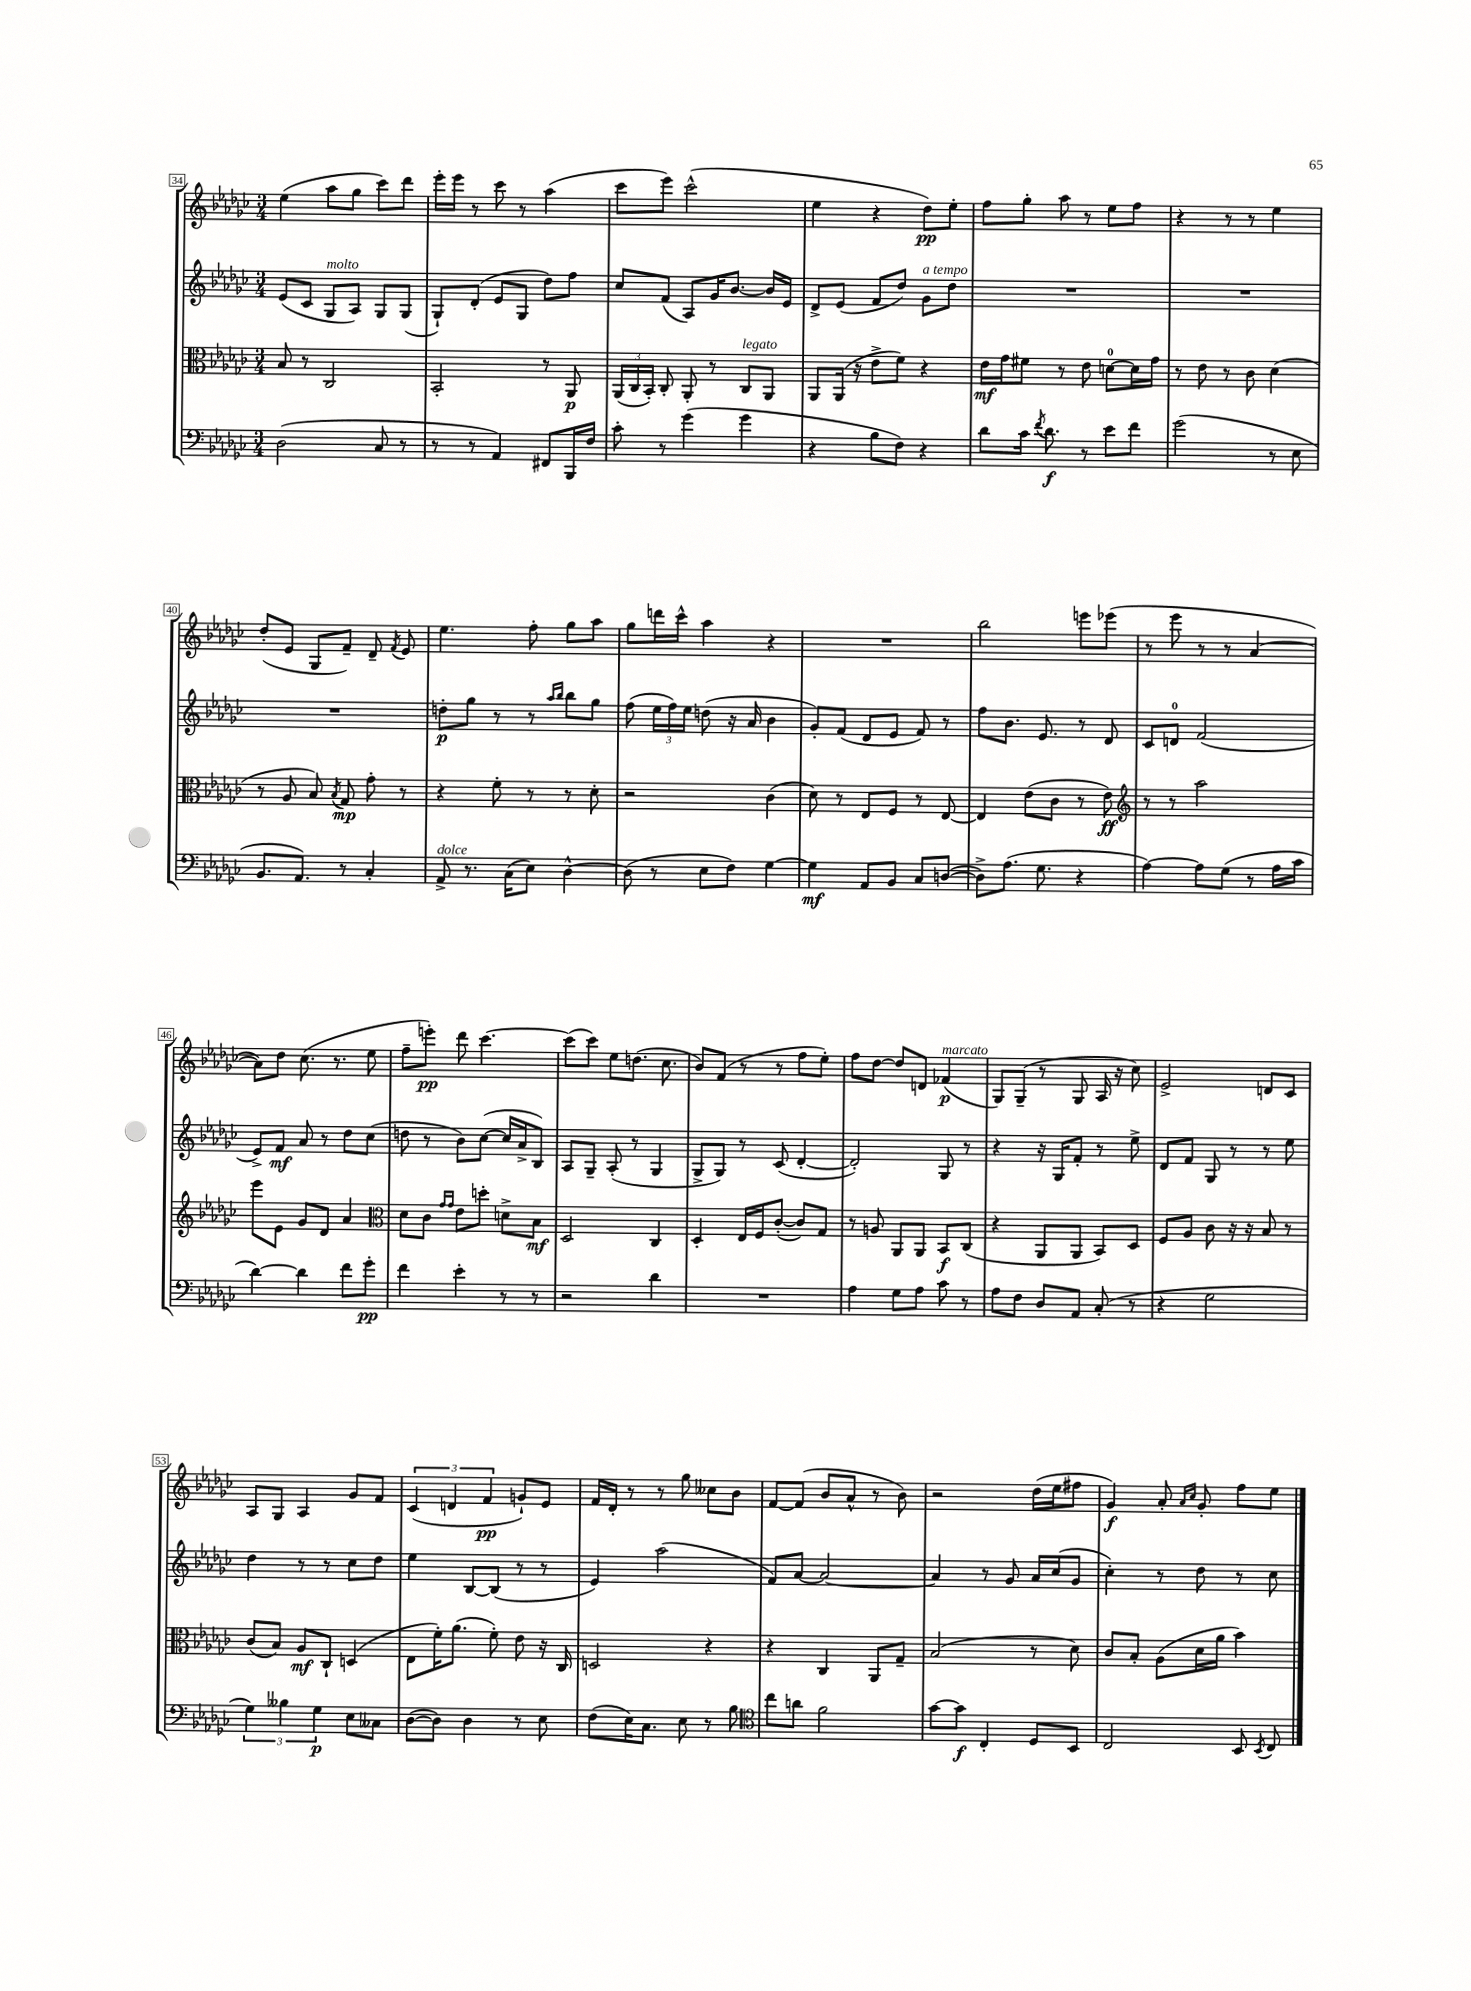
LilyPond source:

<<
\new StaffGroup <<
\new Staff = "s0" {
    \clef treble \key ges \major \numericTimeSignature \time 3/4
    \autoBeamOff ees''4( aes''8[ ges''8] ces'''8[) des'''8] |
    ees'''16[-. ees'''16] r8 ces'''8 r8 aes''4( |
    ces'''8[ ees'''8]) ces'''2-^( |
    ees''4 r4 des''8[\pp) ees''8]-. |
    f''8[ ges''8]-. aes''8 r8 ees''8[ f''8] |
    r4 r8 r8 ees''4 |
    des''8[-.( ees'8] ges8[ f'8]--) des'8-- \acciaccatura { f'8 } ees'8 |
    ees''4. f''8-. ges''8[ aes''8] |
    ges''8[ d'''16 ces'''16]-^ aes''4 r4 |
    R2. |
    bes''2 e'''8[ ees'''8]( |
    r8 ees'''8 r8 r8 aes'4~ |
    aes'8[) des''8] ces''8.( r8. ees''8 |
    f''8[-- e'''8]-.\pp) des'''8 ces'''4.~ |
    ces'''8[( ces'''8]) ees''8[ d''8.]( ces''8. |
    bes'8[) f'8]( r8 r8 f''8[ ees''8]-.) |
    f''8[ des''8]~ des''8[ d'8] fes'4\p^\markup { \italic "marcato" }( |
    ges8[) ges8]--( r8 ges8 aes16 r16 ces''8) |
    ees'2-> d'8[ ces'8] |
    aes8[ ges8] aes4 ges'8[ f'8] |
    \tuplet 3/2 { ces'4( d'4 f'4\pp } g'8[-!) ees'8] |
    f'16[ des'16]-. r8 r8 ges''8 ceses''8[ bes'8] |
    f'8[~ f'8]( bes'8[ aes'8]-^ r8 bes'8) |
    r2 des''16[( ees''16 fis''8] |
    ges'4\f) aes'8-. \grace { aes'16[ ces''16] } ges'8-. f''8[ ees''8] \bar "|." |
}
\new Staff = "s1" {
    \clef treble \key ges \major \numericTimeSignature \time 3/4
    \autoBeamOff ees'8[( ces'8] ges8[^\markup { \italic "molto" } aes8]) ges8[ ges8]( |
    ges8[-!) des'8]-.( ees'8[ ges8] des''8[) f''8] |
    ces''8[ f'8]( aes8[) ges'16 bes'8.]~ bes'16[ ees'16] |
    des'8[-> ees'8]( f'8[ des''8]) ges'8[^\markup { \italic "a tempo" } des''8] |
    R2. |
    R2. |
    R2. |
    d''8[-.\p ges''8] r8 r8 \grace { aes''16[ bes''16] } bes''8[ ges''8] |
    f''8( \tuplet 3/2 { ees''16[ f''16) ees''16] } d''8( r16 aes'16 bes'4 |
    ges'8[-.) f'8]( des'8[ ees'8] f'8) r8 |
    f''8[ bes'8.] ees'8. r8 des'8 |
    ces'8[ d'8]-0 f'2( |
    ees'8[->) f'8]\mf aes'8 r8 des''8[ ces''8]( |
    d''8 r8 bes'8[) ces''8]~( ces''16[ aes'16-> bes8]) |
    aes8[ ges8]-- aes8-.( r8 ges4 |
    ges8[-> ges8]) r8 ces'8( des'4~-. |
    des'2-.) ges8 r8 |
    r4 r16 ges16[ f'8]-. r8 ees''8-> |
    des'8[ f'8] ges8 r8 r8 ees''8 |
    des''4 r8 r8 ces''8[ des''8] |
    ees''4 bes8[~ bes8]( r8 r8 |
    ees'4) aes''2( |
    f'8[) aes'8]~ aes'2~ |
    aes'4 r8 ges'8 aes'16[ ces''16( ges'8] |
    ces''4-.) r8 des''8 r8 ces''8 \bar "|." |
}
\new Staff = "s2" {
    \clef alto \key ges \major \numericTimeSignature \time 3/4
    \autoBeamOff bes8 r8 ces2 |
    bes,2-. r8 aes,8\p |
    \tuplet 3/2 { aes,16[( ces16 bes,16]-.) } ces8-. aes,8-. r8 ces8[^\markup { \italic "legato" } aes,8] |
    aes,8[ aes,16]( r16 ees'8[-> f'8]) r4 |
    ees'16[\mf ges'16 fis'8] r8 ees'8 d'8[-0~ d'16 ges'16] |
    r8 ees'8 r8 ces'8 des'4( |
    r8 aes8 bes8) \acciaccatura { bes8 } ges8\mp ges'8-. r8 |
    r4 f'8-. r8 r8 des'8-. |
    r2 ces'4( |
    des'8) r8 ees8[ f8] r8 ees8~ |
    ees4 ees'8[( ces'8] r8 ees'8\ff) |
    \clef treble r8 r8 aes''2 |
    ees'''8[ ees'8] ges'8[ des'8] aes'4 |
    \clef alto des'8[ ces'8] \grace { ges'16[ ges'16] } ees'8[ d''8]-. d'8[-> bes8]\mf |
    des2 ces4 |
    des4-. ees16[ f16 ces'8]~-.( ces'8[) ges8] |
    r8 a8 aes,8[ aes,8] bes,8[\f ces8]( |
    r4 aes,8[ aes,8] bes,8[) des8] |
    f8[ aes8] ces'8 r16 r16 bes8 r8 |
    ces'8[( bes8]) aes8[\mf ces8]-! d4( |
    ees8[ f'16-.) aes'8.]( f'8-.) ees'8 r16 ces16 |
    d2 r4 |
    r4 ces4 aes,8[ ges8]-- |
    bes2( r8 des'8) |
    ces'8[ bes8]-. aes8[( des'16 aes'16] bes'4) \bar "|." |
}
\new Staff = "s3" {
    \clef bass \key ges \major \numericTimeSignature \time 3/4
    \autoBeamOff des2( ces8 r8 |
    r8 r8 aes,4) fis,8[ bes,,16 f16] |
    ces'8-. r8 ges'4( ges'4 |
    r4 bes8[ f8]) r4 |
    des'8[ ces'16] \acciaccatura { f'8 } des'8.\f r8 ees'8[ f'8] |
    ges'2( r8 ees8 |
    bes,8.[ aes,8.]) r8 ces4-. |
    aes,8->^\markup { \italic "dolce" } r8. ces16[( ees8]) des4~-^ |
    des8( r8 ees8[ f8]) ges4~ |
    ges4\mf aes,8[ bes,8] ces8[ d8]~( |
    d8[->) aes8.]( ges8. r4 |
    aes4~) aes8[ ges8]( r8 aes16[ ces'16] |
    des'4~) des'4 f'8[ ges'8]-.\pp |
    f'4 ees'4-. r8 r8 |
    r2 des'4 |
    R2. |
    aes4 ges8[ aes8] ces'8 r8 |
    aes8[ f8] des8[ aes,8] ces8-.( r8 |
    r4 ges2 |
    \tuplet 3/2 { ges4) beses4 ges4\p } ees8[ ceses8] |
    des8[~( des8]) des4 r8 ees8 |
    f8[( ees16) ces8.] ees8 r8 bes8 |
    \clef tenor ces''8[ a'8] f'2 |
    ges'8[~ ges'8]\f ces4-. des8[ bes,8] |
    ces2 bes,8 \acciaccatura { bes,8 } ces8 \bar "|." |
}
>>
>>
\layout { \context { \Score currentBarNumber = #34 \override BarNumber.stencil = #(make-stencil-boxer 0.1 0.3 ly:text-interface::print) } }
